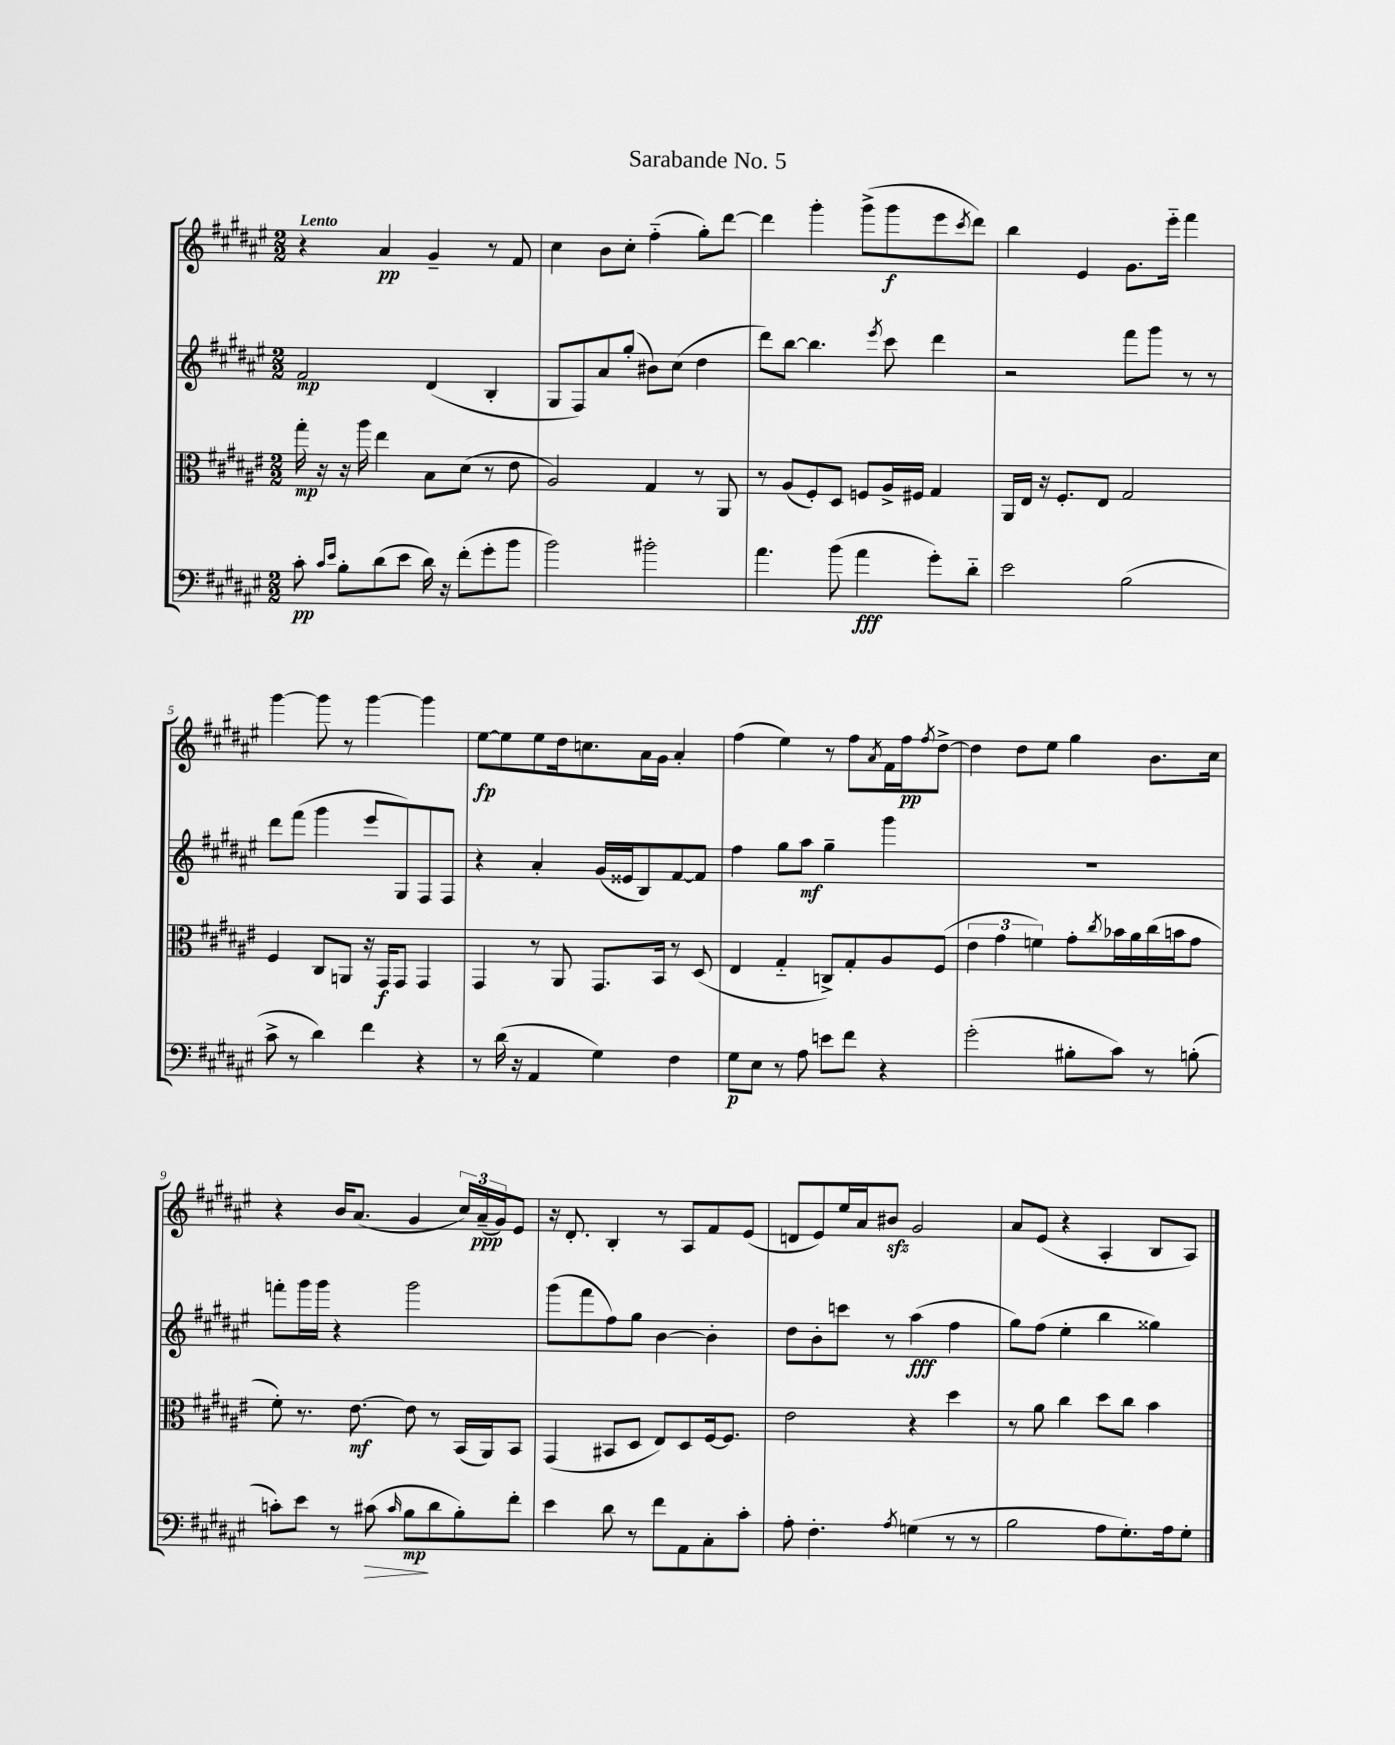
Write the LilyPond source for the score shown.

\header { title = "Sarabande No. 5" }
<<
\new StaffGroup <<
\new Staff = "s0" {
    \clef treble \key fis \major \numericTimeSignature \time 2/2 \tempo "Lento"
    r4 ais'4\pp gis'4-- r8 fis'8 |
    cis''4 b'8 cis''8-. fis''4-_( gis''8-.) dis'''8~ |
    dis'''4 gis'''4-. gis'''8->( gis'''8\f eis'''8 \acciaccatura { cis'''8 } dis'''8) |
    b''4 eis'4 gis'8. eis'''16-_ fis'''4 |
    gis'''4~ gis'''8 r8 gis'''4~ gis'''4 |
    eis''8~\fp eis''8 eis''8 dis''16 c''8. ais'16 gis'16 ais'4-. |
    fis''4( eis''4) r8 fis''8 \acciaccatura { ais'8 } fis'16 fis''16\pp \acciaccatura { fis''8 } dis''8~-> |
    dis''4 dis''8 eis''8 gis''4 b'8. cis''16 |
    r4 b'16 ais'8.( gis'4 \tuplet 3/2 { cis''16) ais'16--\ppp( gis'16) } eis'8 |
    r16 dis'8.-. b4-. r8 ais8 fis'8 eis'8( |
    d'8 eis'8) eis''16 ais'16 bis'8\sfz gis'2 |
    ais'8 eis'8( r4 ais4-. b8 ais8) \bar "|." |
}
\new Staff = "s1" {
    \clef treble \key fis \major \numericTimeSignature \time 2/2
    fis'2\mp dis'4( b4-. |
    gis8 fis8) ais'8 gis''8-.( bis'8) cis''8( dis''4 |
    dis'''8) b''8~ b''4. \acciaccatura { eis'''8 } cis'''8 dis'''4 |
    r2 fis'''8 gis'''8 r8 r8 |
    dis'''8 fis'''8( gis'''4 eis'''8 gis8) fis8 fis8 |
    r4 ais'4-. gis'16( eisis'16 b8) fis'8~ fis'8 |
    fis''4 gis''8 ais''8\mf gis''4-- gis'''4 |
    R1 |
    f'''8-. gis'''16 gis'''16 r4 gis'''2 |
    gis'''8( fis'''8 fis''8) gis''8 b'4~ b'4-. |
    dis''8 b'8-. c'''8 r8 ais''4\fff( fis''4 |
    gis''8) fis''8( eis''4-. b''4 gisis''4) \bar "|." |
}
\new Staff = "s2" {
    \clef alto \key fis \major \numericTimeSignature \time 2/2
    gis''16-.\mp r16 r16 ais''16 eis''4 b8 dis'8( r8 eis'8 |
    ais2) gis4 r8 ais,8 |
    r8 ais8( fis8-.) dis8 f8 ais16-> fis16 gis4 |
    ais,16 eis16 r16 fis8.-. eis8 gis2 |
    fis4 cis8 a,8 r16 gis,16\f gis,8 gis,4 |
    gis,4 r8 ais,8 gis,8. b,16 r8 dis8( |
    eis4 gis4-_ c8->) gis8-. ais8 fis8( |
    \tuplet 3/2 { eis'4 gis'4 f'4) } gis'8-. \acciaccatura { cis''8 } bes'16 ais'16 cis''16( b'16 gis'8 |
    fis'8-.) r8. eis'8.~\mf eis'8 r8 b,16( ais,16) b,8 |
    gis,4( bis,8 dis8 eis8) dis8 fis16~ fis8. |
    eis'2 r4 dis''4 |
    r8 ais'8 cis''4 dis''8 cis''8 b'4 \bar "|." |
}
\new Staff = "s3" {
    \clef bass \key fis \major \numericTimeSignature \time 2/2
    cis'8-.\pp \grace { cis'16 eis'16 } b8-. dis'8( eis'8 dis'16) r16 fis'8-.( gis'8-. b'8 |
    b'2) bis'2-. |
    ais'4. b'8( ais'4\fff gis'8-.) dis'8-_ |
    eis'2 b2( |
    cis'8-> r8 dis'4) fis'4 r4 |
    r8 dis'16( r16 ais,4 gis4) fis4 |
    gis8\p eis8 r8 ais8 e'8 fis'8 r4 |
    gis'2-.( bis8-. cis'8) r8 b8-.( |
    c'8-.) eis'8 r8 cis'8\>( \grace { cis'16 } b8\mp\! dis'8 b8-.) fis'8-. |
    eis'4 dis'8 r8 fis'8 ais,8 cis8-. cis'8-. |
    ais8-. fis4.-. \acciaccatura { ais8 } g4( r8 r8 |
    b2 ais8 gis8.-.) ais16 gis8-. \bar "|." |
}
>>
>>
